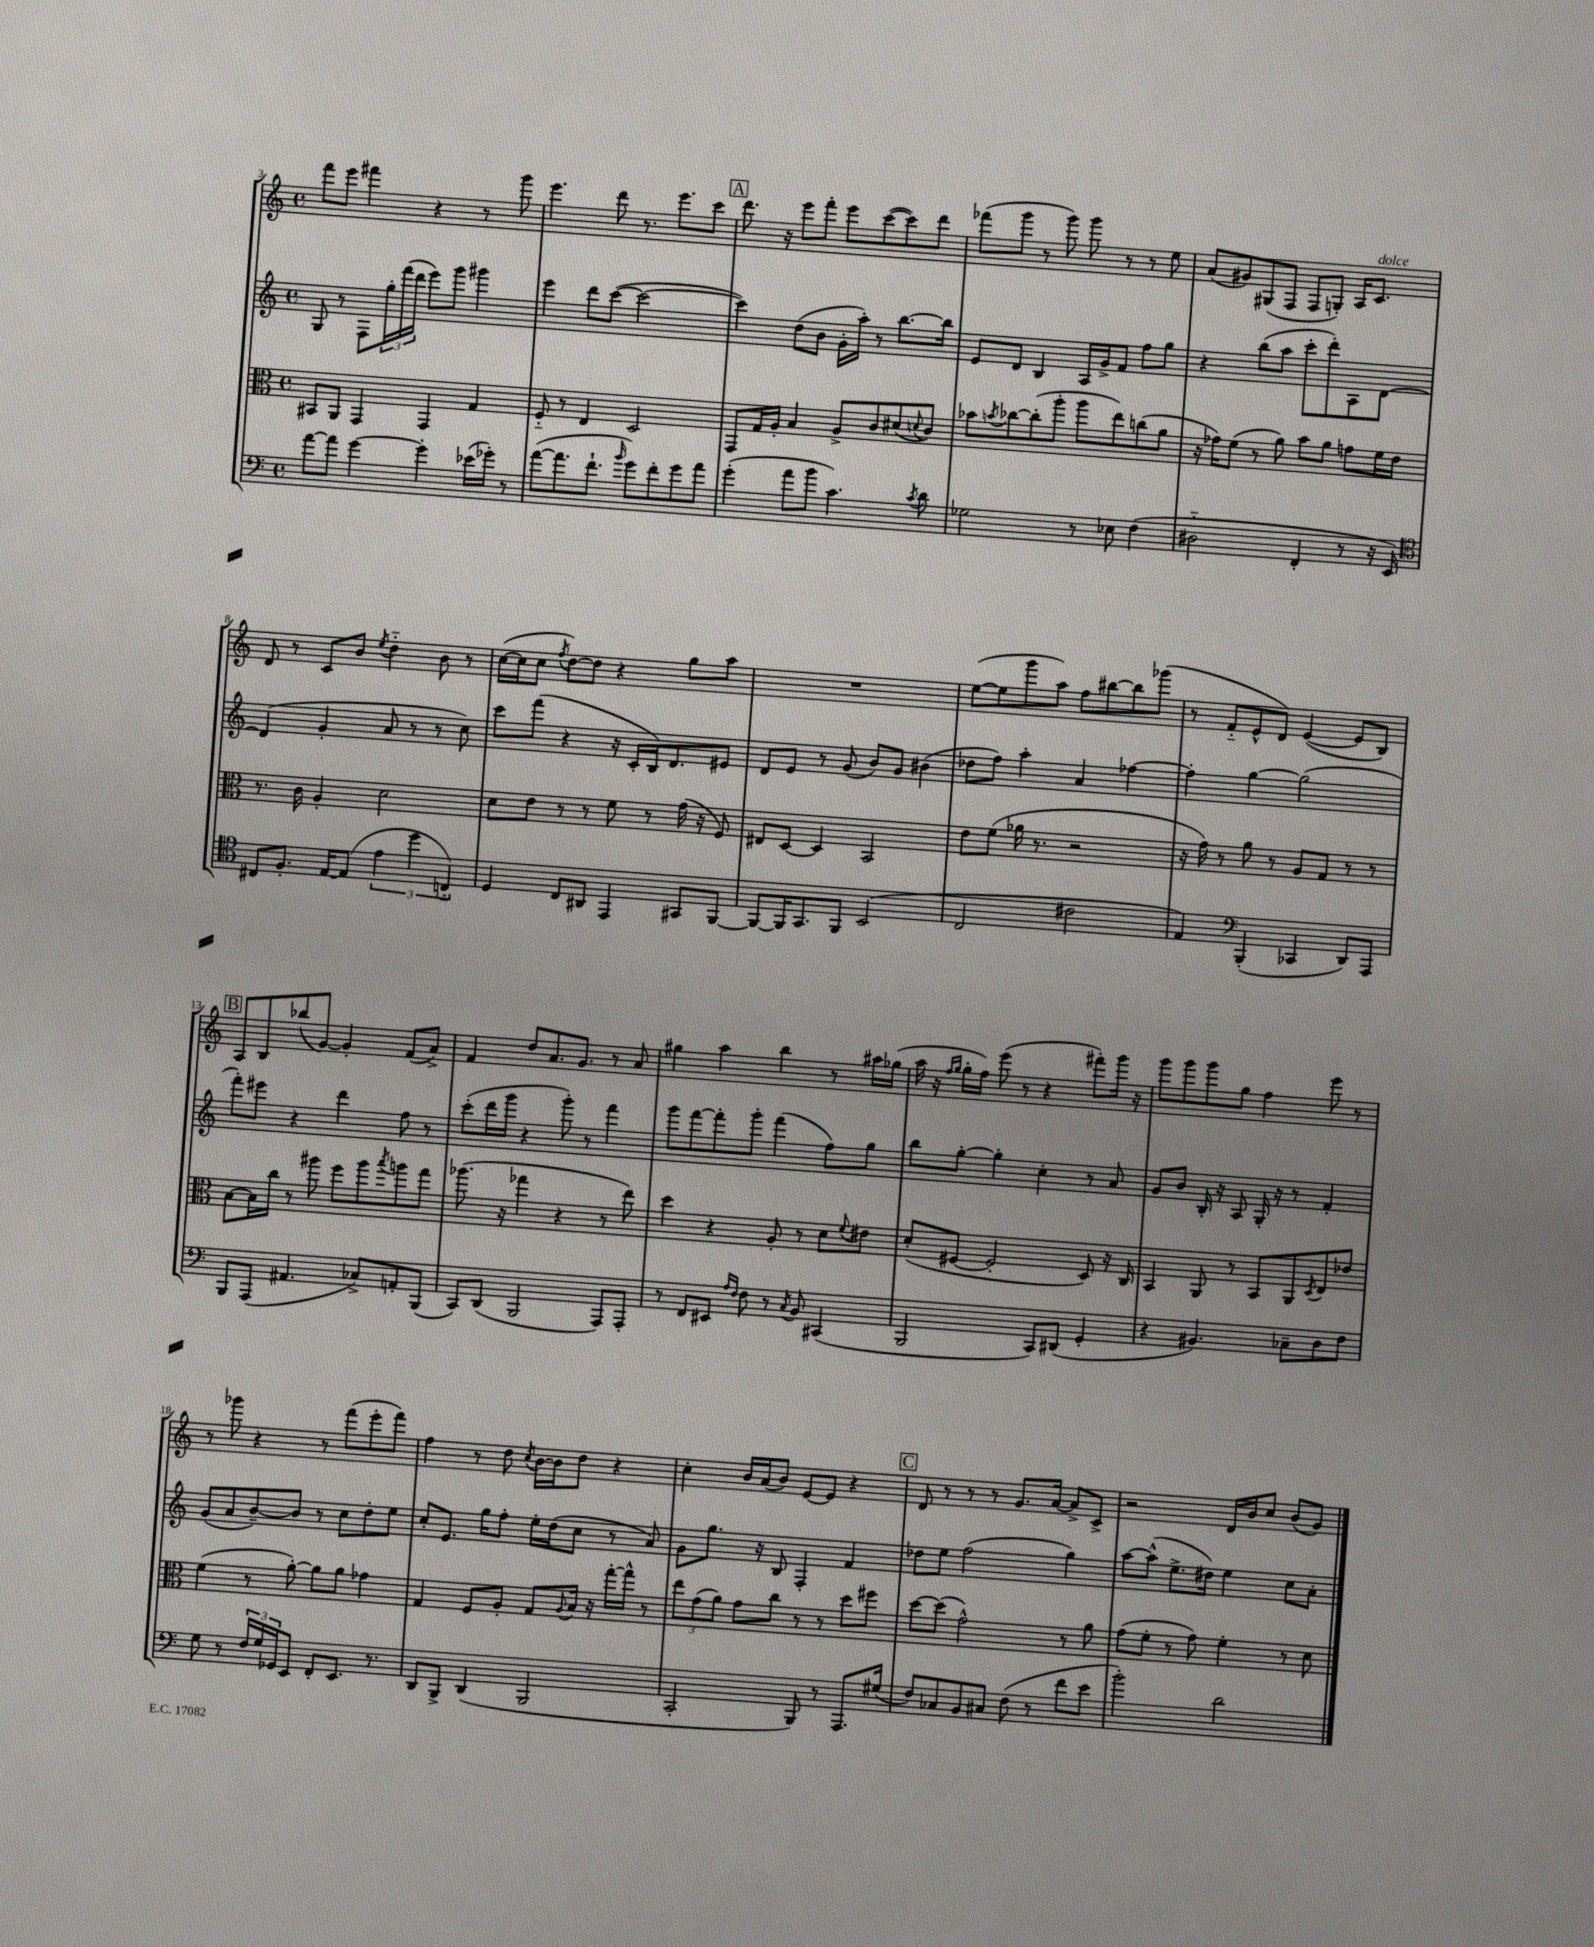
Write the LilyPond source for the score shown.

<<
\new StaffGroup <<
\new Staff = "s0" {
    \clef treble \key c \major \defaultTimeSignature \time 4/4
    f'''8 e'''8 fis'''4 r4 r8 g'''8 |
    e'''4. d'''8 r8. e'''8. c'''8 |
    \mark \markup { \box "A" } d'''8. r16 e'''8 f'''8-. e'''8 c'''8~( c'''8) d'''8 |
    fes'''8( g'''8 r8 g'''8) g'''8 r8 r8 e''8 |
    a'8( gis'8) gis8( f8 f8 g8-.) a16 c'8.^\markup { \italic "dolce" } |
    d'8 r8 c'8 b'8 \acciaccatura { e''8 } d''4-_ b'8 r8 |
    c''16~( c''16 c''8 \acciaccatura { f''8 } d''8~) d''8 r4 g''8 a''8 |
    R1 |
    e''8~( e''8 g'''8 a''8) f''8 bis''8~ bis''8 ges'''8( |
    r8 f'8-_ e'8-^ d'8) e'4~( e'8 b8) |
    \mark \markup { \box "B" } a8 b8 bes''8( g'8~) g'4-. f'8( a'8->) |
    f'4 d''8 a'8. g'8. r8 a'8 |
    gis''4 a''4 b''4 r8 ais''16 ges''16( |
    a''16 r16 \grace { f''16 g''16 } g''16-. f''16) e'''8( r8 r4 fis'''8-.) g'''16 r16 |
    g'''8 g'''8 g'''8 g''8 f''4 e'''8 r8 |
    r8 ges'''8 r4 r8 f'''8( e'''8-. f'''8) |
    f''4 r8 d''8 \acciaccatura { c''8 } b'16~ b'16 d''8 r4 |
    c''4-. b'16 a'16( b'8) e'8~ e'8 r4 |
    \mark \markup { \box "C" } d'8 r8 r8 r8 g'8. a'16~ a'8-> c'8-> |
    r2 d'16 b'16 c''8 b'8( g'8) \bar "|." |
}
\new Staff = "s1" {
    \clef treble \key c \major \defaultTimeSignature \time 4/4
    g8 r8 f8 \tuplet 3/2 { g''16-. f'''16( d'''16 } e'''8) g'''8 gis'''4 |
    e'''4 d'''8 c'''8~( c'''2~ |
    \mark \markup { \box "A" } c'''4) d''8( b'8 g'16-. a''16-.) r8 b''8.~ b''16 |
    e'8 d'8 b4 a16 g'16-> f'8 f''8 g''8 |
    r4 b''8( a''8 c'''8-. d'''8-.) a8 d'8~ |
    d'4( g'4-. a'8 r8 r8 c''8) |
    c'''8 f'''8( r4 r16 c'16-. b16) d'8. eis'8 |
    d'8 e'8 r8 g'8( b'8) g'8 bis'4( |
    des''8 f''8) a''4-. a'4 fes''4~ |
    fes''4-. g''4~ g''2( |
    \mark \markup { \box "B" } f'''8-.) eis'''8 r4 d'''4 f''8 r8 |
    c'''8-.( d'''16 g'''16 r4 g'''8-.) r8 f'''4 |
    g'''8 f'''8~ f'''8-. g'''8-. f'''4( f''8) g''8 |
    b''8 g''8~-. g''4-. c''4-. r8 a'8 |
    g'8 b'8 b16-. r16 a8 g16-. r16 r8 f'4-. |
    g'8( a'8 b'8~--) b'8 r8 c''8 d''8-. e''8 |
    c''8-. e'8. g''16 f''8-. e''16-. d''16( c''8 r8 a'8) |
    g'8 g''8. r16 b8 f4-. f'4 |
    \mark \markup { \box "C" } des''8 e''8 f''2( g''4) |
    a''8~ a''8-^( e''8.-> dis''16) e''4 c''8 a'8-. \bar "|." |
}
\new Staff = "s2" {
    \clef alto \key c \major \defaultTimeSignature \time 4/4
    bis,8 a,8 g,4 g,4 g4 |
    f8-_ r8 e4 d2 |
    \mark \markup { \box "A" } g,8 g16 a16-. b4 a8-> c'8 dis'8( \appoggiatura { d'8 } c'8) |
    bes'8 \acciaccatura { b'8 } ces''8~ ces''8-.( a''8-. a''8 e''8) c''8( a'8 |
    r16 ges'16) f'8( r8 a'8) b'8 a'8 g'8 f'16 e'16 |
    r8. c'16 a4-. d'2 |
    d'8 e'8 r8 r8 f'8 r8 g'16( r16 f8) |
    eis8 d8~ d4 b,2 |
    e'8 f'8( aes'16 r8. r2 |
    r16 g'16) r8 a'8 r8 a8 g8 r8 r8 |
    \mark \markup { \box "B" } b8~ b16 c''16 r8 ais''8 f''8 ais''8 \acciaccatura { b''8 } a''8 g''8 |
    aes''8.( r16 ges''4 r4 r8 e''8) |
    d''4 r4 a8-. r8 d'8 \appoggiatura { f'8 } eis'8 |
    d'8-.( fis8~ fis2-. d8) r16 c16 |
    b,4 a,8 r8 b,8 a,8 \acciaccatura { d8 } e8 ees'8 |
    f'4( r8 a'8~-.) a'8 a'8 ges'4 |
    g4 f8 a8-. g8 \appoggiatura { a8 } b16 r16 g''16~-. g''16-^ r8 |
    \tuplet 3/2 { e''8 g'8( a'8) } g'8 c''8 r8 r8 d''8 fis''8 |
    \mark \markup { \box "C" } d''8~ d''8( g'2-^) r8 a'8 |
    g'8( f'8-. r8 g'8) f'4-. r8 d'8 \bar "|." |
}
\new Staff = "s3" {
    \clef bass \key c \major \defaultTimeSignature \time 4/4
    a'8~ a'8 g'4~ g'4-. ees'16( ges'16-.) r8 |
    a'8~( a'8. f'8.-! \grace { b'16 } g'8) f'8-. g'8 a'8 |
    \mark \markup { \box "A" } g'4-.( a'8 b'8 c'4.) \acciaccatura { c'8 } d'8 |
    ges2 r8 ees8 f4( |
    dis2-_ f,4-. r8 r16 e,16) |
    \clef tenor cis8 f8.-. e16~ e8( \tuplet 3/2 { e'4 d''4 c4-_) } |
    d4 c8 ais,8 e,4 gis,8 f,8~ |
    f,8~ f,16 g,8. f,8 b,2( |
    c2 cis'2 |
    e4) \clef bass b,,4-.( ces,4 d,8) a,,8 |
    \mark \markup { \box "B" } b,,8 a,,8( ais,4. ces8->) a,8-. b,,8( |
    c,8) d,8( b,,2 a,,8) a,,8-. |
    r8 f,8 eis,8 \grace { a16 f16 } f8 r8 \acciaccatura { c8 } b,8 cis,4( |
    b,,2 c,8) dis,8( g,4-. |
    r4 bis,4.) ces8-- d8 f8 |
    g8 r8 \tuplet 3/2 { f16 g16 ges,16 } e,8 f,8-. e,8. r8. |
    d,8 b,,8-> d,4( b,,2 |
    c,2-. b,,8) r8 a,,8. gis16( |
    \mark \markup { \box "C" } f8) ces8 b,8 cis8 f8( r8 f'8 e'8 |
    b'2-.) d'2 \bar "|." |
}
>>
>>
\layout { \context { \Score currentBarNumber = #3 } }
